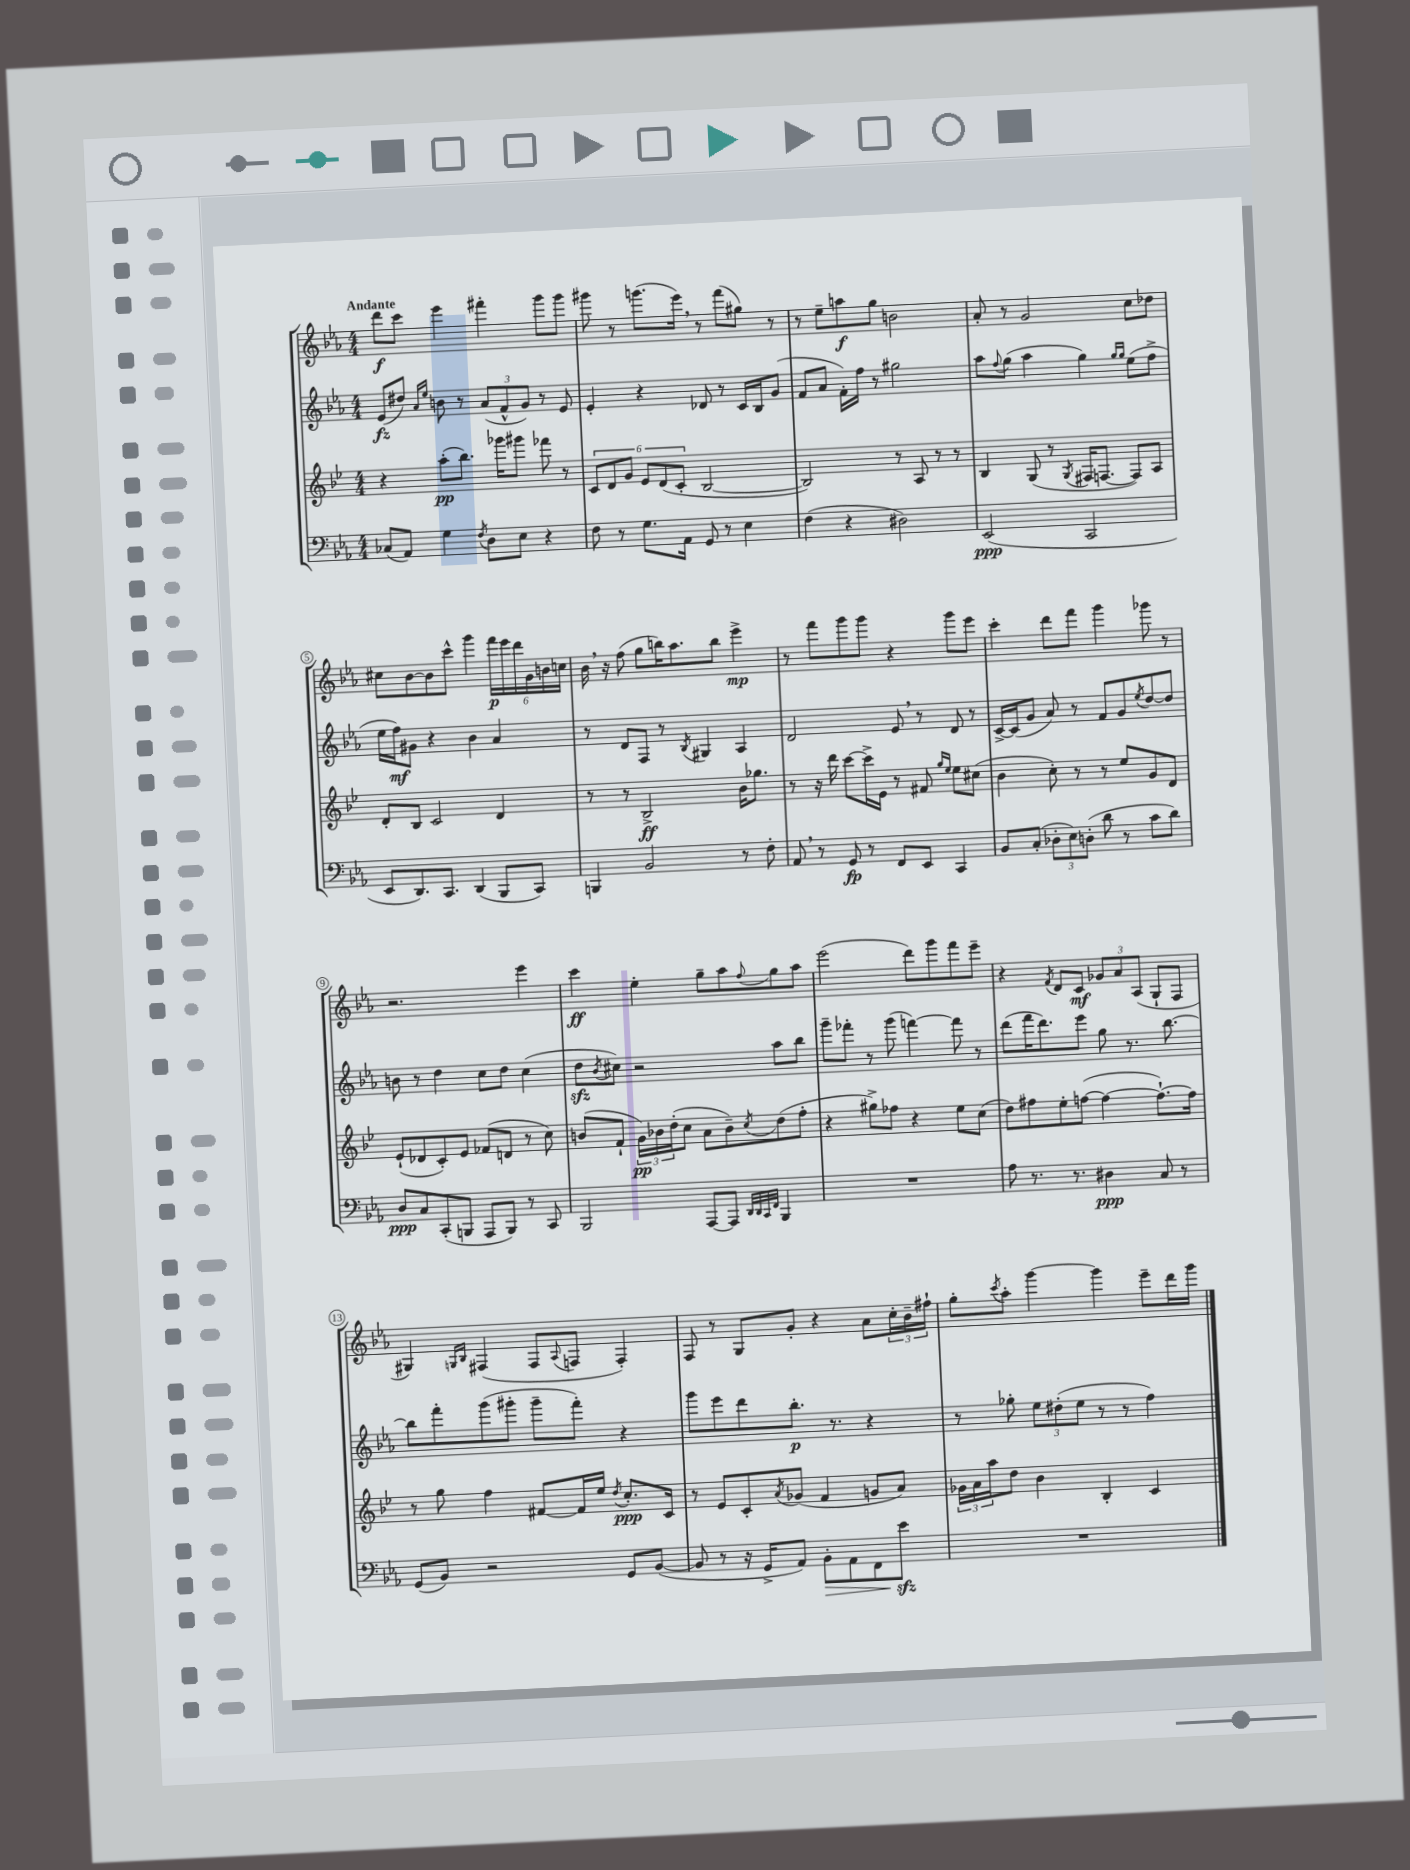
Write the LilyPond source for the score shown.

<<
\new StaffGroup <<
\new Staff = "s0" {
    \clef treble \key ees \major \numericTimeSignature \time 4/4 \tempo "Andante"
    d'''8\f c'''8 ees'''4 fis'''4-. g'''8 g'''8 |
    gis'''8 r8 g'''8.( ees'''16) \breathe r8 f'''8( gis''8) r8 |
    r8 ees''8-- a''8\f g''8 b'2 |
    aes'8-. r8 g'2 c''8 des''8 |
    cis''8 bes'8~ bes'8 c'''8-^ g'''4 \tuplet 6/4 { f'''16\p ees'''16 d'''16 g'16 b'16 c''16 } |
    bes'16 \breathe r16 f''8( g''8 b''16) aes''8. b''8 ees'''4->\mp |
    r8 f'''8 g'''8 g'''8 r4 g'''8 ees'''8 |
    c'''4-. d'''8 f'''8 g'''4 ges'''8 r8 |
    r2. ees'''4 |
    c'''4\ff ees''4-. g''8-- aes''8 \appoggiatura { f''8 } g''8 aes''8 |
    ees'''2( d'''8) g'''8 f'''8 ees'''8-- |
    r4 \acciaccatura { f'8 } d'8 c'8\mf \tuplet 3/2 { ges'8 aes'8 aes8( } g8-! f8 |
    gis4) \grace { g16 bes16 } fis4( fis8 \appoggiatura { aes8 } f8 f4-.) |
    f8 r8 g8 g'8-. r4 aes'8 \tuplet 3/2 { c''16-. bes'16-- fis''16-! } |
    g''8-. \acciaccatura { c'''8 } aes''8-. g'''4~ g'''4 ees'''8-- d'''16 g'''16 \bar "|." |
}
\new Staff = "s1" {
    \clef treble \key ees \major \numericTimeSignature \time 4/4
    ees'8\fz( dis''8) \grace { aes'16 ees''16 } b'8 r8 \tuplet 3/2 { aes'8( f'8-^ g'8) } r8 ees'8 |
    ees'4-. r4 des'8 r8 c'16 bes16 g'8( |
    f'8 aes'8 f'16-.) f''16 r8 gis''2 |
    aes''8 \appoggiatura { f''8 } g''8( aes''4 g''4) \grace { g''16 g''16 } ees''8( f''8-> |
    ees''16 f''16\mf) gis'8 r4 bes'4 aes'4 |
    r8 d'8 f8 r8 \acciaccatura { bes8 } gis4 aes4 |
    d'2 ees'8 \breathe r8 d'8 r8 |
    c'16~-> c'16( g'8 aes'8) r8 f'8 g'8 \acciaccatura { ees''8 } d''8~ d''8 |
    b'8 r8 d''4 c''8 d''8 c''4( |
    d''8\sfz \acciaccatura { bes'8 } cis''8) r2 aes''8 bes''8 |
    g'''8-- fes'''8-. r8 g'''8( f'''4~) f'''8 r8 |
    d'''8( f'''16 d'''8.) ees'''8 g''8 r8. bes''8.~ |
    bes''8 f'''8-. g'''8( gis'''8-. gis'''8-- f'''8-.) r4 |
    g'''8 ees'''8 d'''8 bes''8.-.\p r8. r4 |
    r8 ges''8-. \tuplet 3/2 { ees''8 dis''8-.( ees''8 } r8 r8 f''4) \bar "|." |
}
\new Staff = "s2" {
    \clef treble \key bes \major \numericTimeSignature \time 4/4
    r4 a''8-.\pp( bes''8.) ges'''16 gis'''8 fes'''8 r8 |
    \tuplet 6/4 { c'8 d'8 g'8 ees'8 d'8( c'8-. } bes2~ |
    bes2) r8 a8 r8 r8 |
    bes4 g8( r8 \acciaccatura { g8 } fis16 f8.~ f8) a8 |
    d'8-. bes8 c'2 d'4 |
    r8 r8 bes2->\ff bes'16 ges''8. |
    r8 r16 d'''16 c'''8~ c'''16-> ees'16 r8 fis'8 \grace { g''16 ees''16 } ees''8 cis''8( |
    bes'4 c''8-.) r8 r8 ees''8 g'8 d'8 |
    ees'8-!( des'8 c'8-.) ees'8 fes'8( d'8 r8 c''8) |
    b'8( f'8-! \tuplet 3/2 { g'16\pp) bes'16 d''16-.( } c''8 a'8 bes'8--) \acciaccatura { c''8 } d''8( f''8-. |
    r4 gis''8->) fes''8 r4 ees''8 c''8( |
    d''8) fis''8 ees''8-. f''8~( f''4~ f''8.~-!) f''16 |
    r8 g''8 f''4 fis'8~ fis'16 ees''16 \acciaccatura { d''8 } c''8.-.\ppp c'16 |
    r8 ees'8 c'8-. \acciaccatura { a'8 } ges'8( f'4 g'8 a'8) |
    \tuplet 3/2 { ges'16 a'16 a''16 } d''8 bes'4 bes4-. c'4 \bar "|." |
}
\new Staff = "s3" {
    \clef bass \key ees \major \numericTimeSignature \time 4/4
    ces8( aes,8) g4 \acciaccatura { f8 } d8 ees8 r4 |
    f8 r8 g8. aes,16 g,8 r8 ees4 |
    f4( r4 dis2) |
    ees,2\ppp( c,2 |
    ees,8 d,8.) c,8. d,4( bes,,8 c,8) |
    b,,4 bes,2 r8 f8-. |
    aes,8 \breathe r8 g,8\fp r8 f,8 ees,8 c,4 |
    bes,8 c8-.( \tuplet 3/2 { des8-. ees8) d8-.( } d'8 r8 c'8 d'8) |
    d8\ppp c8 c,8-.( b,,8 aes,,8 b,,8) r8 c,8 |
    bes,,2 aes,,8~ aes,,8 \grace { d,32 d,32 c,32 f,32 } bes,,4 |
    R1 |
    aes8 r8. r8. dis4\ppp c8 r8 |
    g,8( bes,8) r2 g,8 bes,8~( |
    bes,8 r8 r16 g,16-> aes,8) bes,8-.\> aes,8 f,8 ees'8\sfz\! |
    R1 \bar "|." |
}
>>
>>
\layout { \context { \Score \override BarNumber.stencil = #(make-stencil-circler 0.1 0.3 ly:text-interface::print) } }
